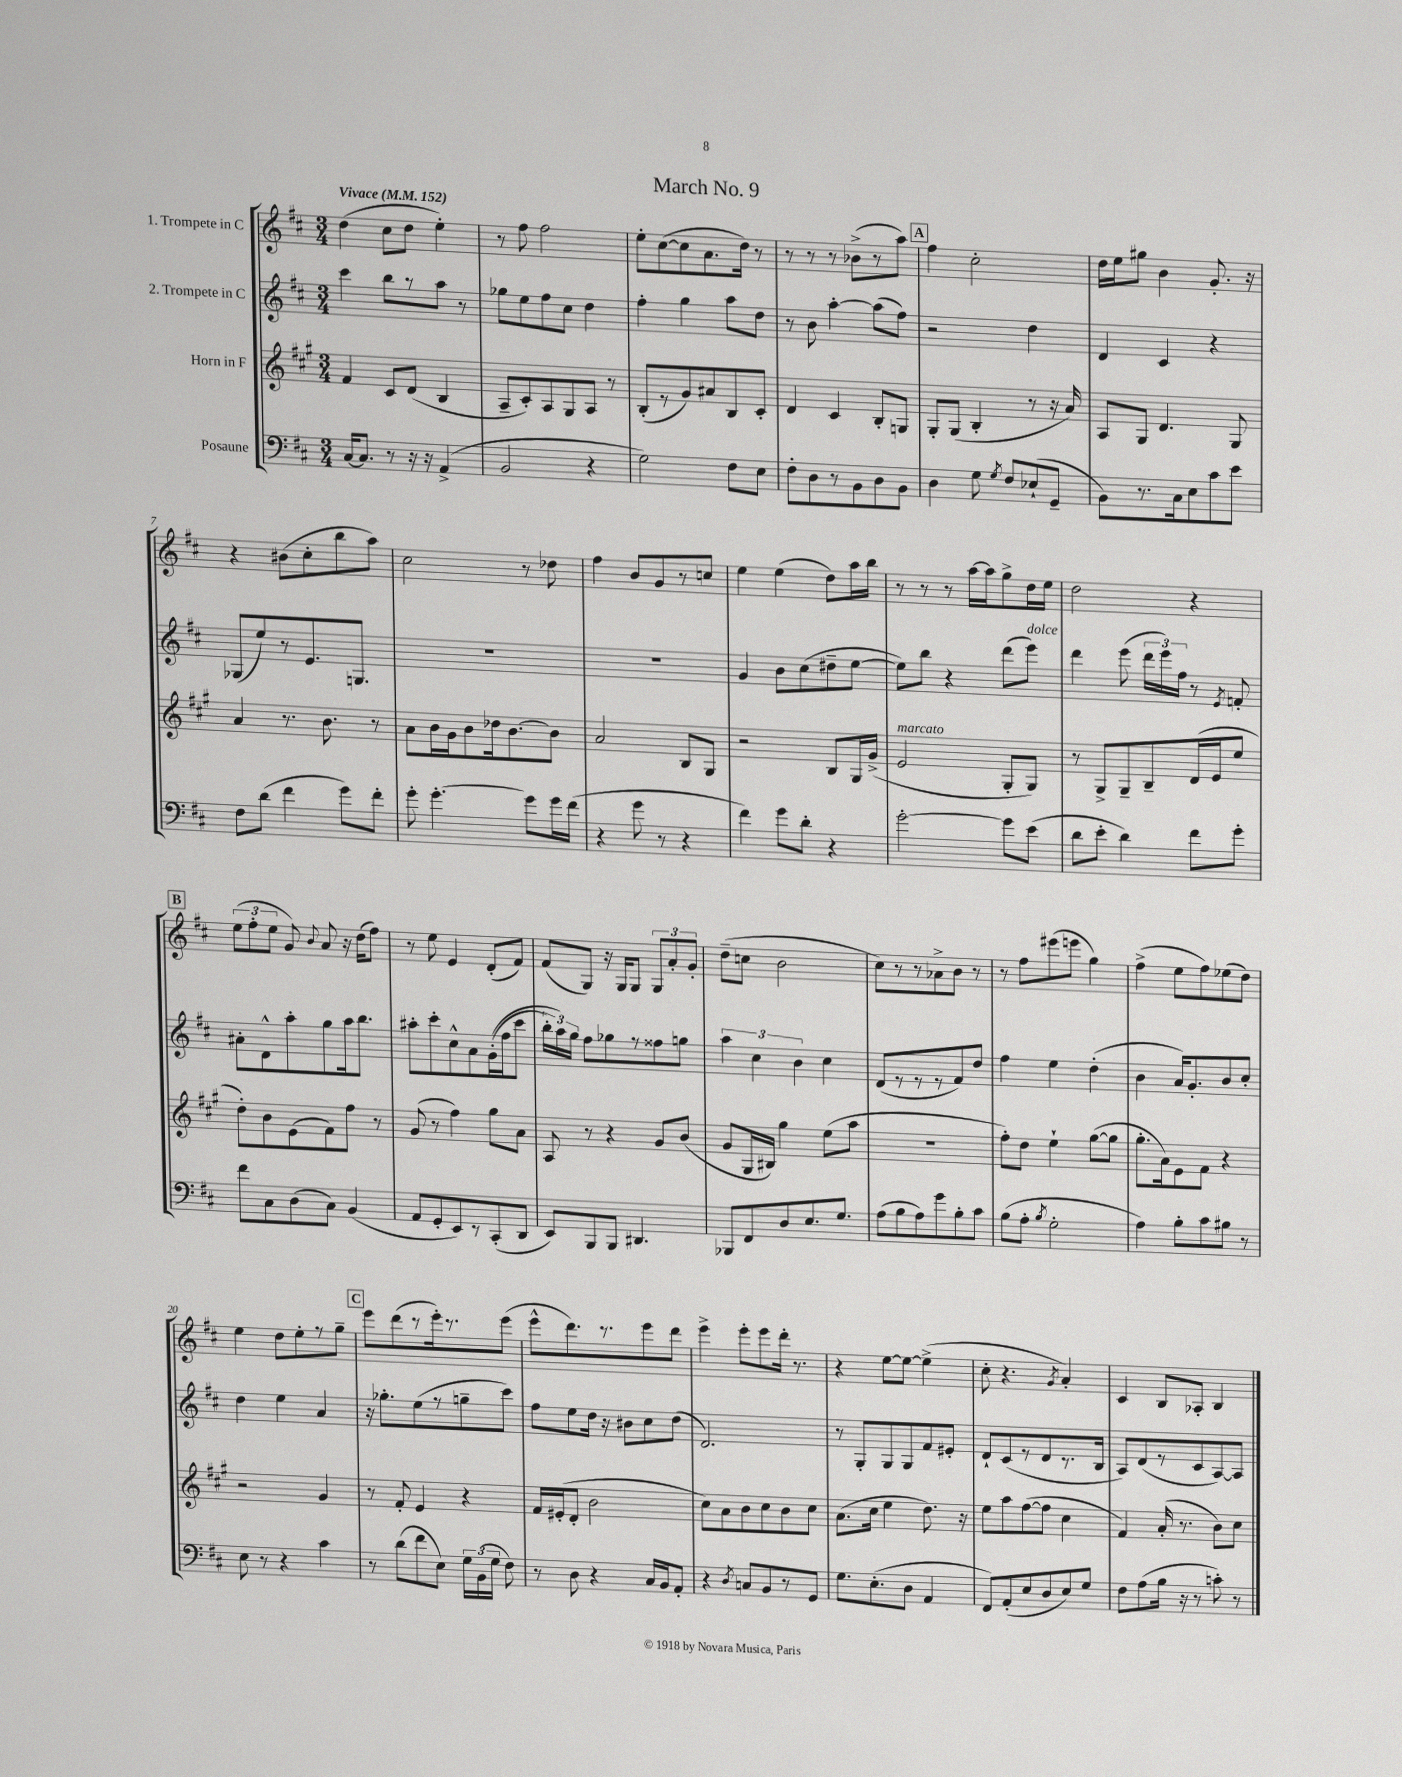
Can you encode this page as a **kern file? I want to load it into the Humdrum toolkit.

**kern	**kern	**kern	**kern
*staff4	*staff3	*staff2	*staff1
*clefF4	*clefG2	*clefG2	*clefG2
*k[f#c#]	*k[f#c#g#]	*k[f#c#]	*k[f#c#]
*M3/4	*M3/4	*M3/4	*M3/4
*MM152	*MM152	*MM152	*MM152
[16C#	4f#	4ccc#	(4dd
8.C#]	.	.	.
8r	8c#	8bb	8cc#
16r	(8d	8r	8dd
16r	.	.	.
(4AA^	4B	8aa	4ee')
.	.	8r	.
=	=	=	=
2BB	8A~	8gg-	8r
.	8c#')	8ee	8ff#
.	8A	8ff#	2ff#
.	8G#	8cc#	.
4r	8A	4dd	.
.	8r	.	.
=	=	=	=
2G)	(8B'	4ff#'	8ee'
.	8r	.	([8cc#
.	8g#)	4gg	8cc#]
.	8a#	.	8.a
8F#	8B	8aa	.
.	.	.	16dd)
8E	8c#'	8dd	8r
=	=	=	=
8F#'	4d	8r	8r
8D	.	8b	8r
8r	4c#	[4aa'	8r
8BB	.	.	(8b-^
8D	8B'	(8aa]	8r
8BB	8G	8ff#)	8aa)
=	=	=	=
4D	8G#'	2r	4ff#
.	(8G#	.	.
8G	4B'	.	2cc#'
8qG	.	.	.
8F#	.	.	.
(8E-`	8r	4dd	.
8GG~	16r	.	.
.	16a)	.	.
=	=	=	=
8BB)	8A	4d	16dd
.	.	.	16ee
8.r	8G#	.	8gg#
.	4.d	4c#	4b
16C#	.	.	.
8E	.	.	.
8c#	.	4r	8.g'
8e	8G#	.	.
.	.	.	16r
=	=	=	=
8F#	4a	(8G-	4r
(8d	.	8ee)	.
4f#	8.r	8r	(8b#
.	.	8.e	8cc#'
.	8.b	.	.
8g)	.	.	8bb
.	.	8.G	.
8f#'	8r	.	8aa)
=	=	=	=
8g'	8a	2.r	2cc#
[4.g'	16b	.	.
.	16g#	.	.
.	8b	.	.
.	16dd-	.	.
.	[8.b	.	.
8g]	.	.	8r
16g	8b]	.	8dd-
(16f#	.	.	.
=	=	=	=
4r	2a	2.r	4ff#
8g	.	.	8b
8r	.	.	8g
4r	8B	.	8r
.	8G#	.	8cc
=	=	=	=
4f#)	2r	4g	4ee
8g	.	8b	(4ee
8d'	.	(8cc#	.
4r	8B	8dd#~	8dd)
.	16G#	[8ee	16aa
.	(16g#^	.	16bb
=	=	=	=
[2g'	2e	8ee])	8r
.	.	8bb	8r
.	.	4r	8r
.	.	.	[16aa
.	.	.	16aa]
8g]	8G#'	(8ddd	8gg^
(8e	8G#)	8eee)	16dd
.	.	.	16ee
=	=	=	=
8d	8r	4ddd	2dd
8e'	8G#^	.	.
4d)	8G#~	(8eee	.
.	8B~	24ddd	.
.	.	24eee)	.
.	.	24ff#	.
8f#	(16d	8r	4r
.	16e	.	.
.	.	8qe	.
8g'	8ee	8f'	.
=	=	=	=
8f#	8dd')	8a#'	(12ee
.	.	.	12ff#'
8C#	8b	8d^^	.
.	.	.	12ee
(8D	(8e	8aa'	8g)
.	.	.	8qqb
8C#)	8f#)	8gg	8a
(4BB	8ff#	16aa	16r
.	.	8.bb	(16dd
.	8r	.	8ff#)
=	=	=	=
8AA	(8g#	8aa#'	8r
8GG'	8r	8ccc#'	8ee
8EE)	4ff#)	8cc#^^	4e
8r	.	8a	.
(8CC#'	8gg#	&((16g'	(8d'
.	.	16ff#	.
8DD	8a	8ccc#	8f#)
=	=	=	=
8EE)	8A	24bb')	(8f#
.	.	24aa&)	.
.	.	24gg	.
8BBB	8r	8ff#	8G)
8BBB	4r	8gg-	16r
.	.	.	16G
4.DD#	.	8r	8G
.	8g#	8ff##	12G
.	.	.	12a'
.	(8b	8gg	.
.	.	.	12g'
=	=	=	=
8BBB-	8g#	6aa	(8dd~
8FF#	16G#	.	8cc
.	.	6cc#	.
.	16B#)	.	.
8D	4gg#	.	2b
.	.	6b	.
8.E	.	.	.
.	(8ee	4cc#	.
8.G	.	.	.
.	8aa	.	.
=	=	=	=
(8A	2.r	(8d	8cc#)
8B	.	8r	8r
8A)	.	8r	8r
8g	.	8r	8a-^
8B'	.	8f#)	8b
8c#	.	8dd	8r
=	=	=	=
(8B	8ff#')	4ff#	8r
8A'	8dd	.	8ff#
8qB	.	.	.
2G'	4ee`	4ee	(8eee#
.	.	.	8eee
.	([8gg#	(4dd'	4gg)
.	8gg#]	.	.
=	=	=	=
4A)	8.gg#'	4b	(4ff#^
.	16a)	.	.
8B'	8e	16a)	8ee
.	.	8.g'	.
8c#	8f#	.	8ff#)
8B#	4r	8b	(8ee-
8r	.	8cc#'	8dd)
=	=	=	=
8E	2r	4dd	4ee
8r	.	.	.
4r	.	4ee	8dd
.	.	.	8ee'
4c#	4g#	4a	8r
.	.	.	8gg~
=	=	=	=
8r	8r	16r	8eee
.	.	8.gg-'	.
(8d	8f#'	.	(8ddd
8f#	4e	(8ee	8r
8E)	.	8r	16eee')
.	.	.	8.r
24G	4r	8gg~	.
(24BB	.	.	.
24G	.	.	.
8F#)	.	8ccc#)	(8eee
=	=	=	=
8r	16f#	8ff#	8eee^^
.	(16e#'	.	.
8D	8d'	8ee	8.ddd)
4r	2b	16dd	.
.	.	16r	8.r
.	.	8b#	.
16C#	.	8cc#	8eee
16BB	.	.	.
8AA'	.	(8dd	8ddd
=	=	=	=
4r	8cc#)	2.d)	4eee^
.	8a	.	.
8qD	.	.	.
8C	8b	.	8eee'
8BB	8cc#	.	8eee
8r	8b	.	16ddd'
.	.	.	8.r
8GG	8cc#	.	.
=	=	=	=
8.G	(8.a	8r	4r
.	.	8G'	.
(8.E'	16cc#	.	.
.	4ee	8G	[8ee
8D	.	8G	8ee_
4AA	8.dd)	8f#	(4ee^]
.	.	8e#'	.
.	16r	.	.
=	=	=	=
8FF#)	8ee	8d`	8cc#'
(8AA'	8aa	(8c#	4.r
8E	([8ff#	8r	.
8D	8ff#]	8d	.
.	.	.	8qg
8E)	4cc#	8.r	4a')
8G	.	.	.
.	.	16B	.
=	=	=	=
8F#	4f#)	8A)	4c#
(8A	.	(8d	.
16B	(16a'	8r	8B
16r	8.r	.	.
8r	.	8c#	8A-'
8c')	8b)	[8A)	4B
8r	8cc#	8A]	.
==	==	==	==
*-	*-	*-	*-
